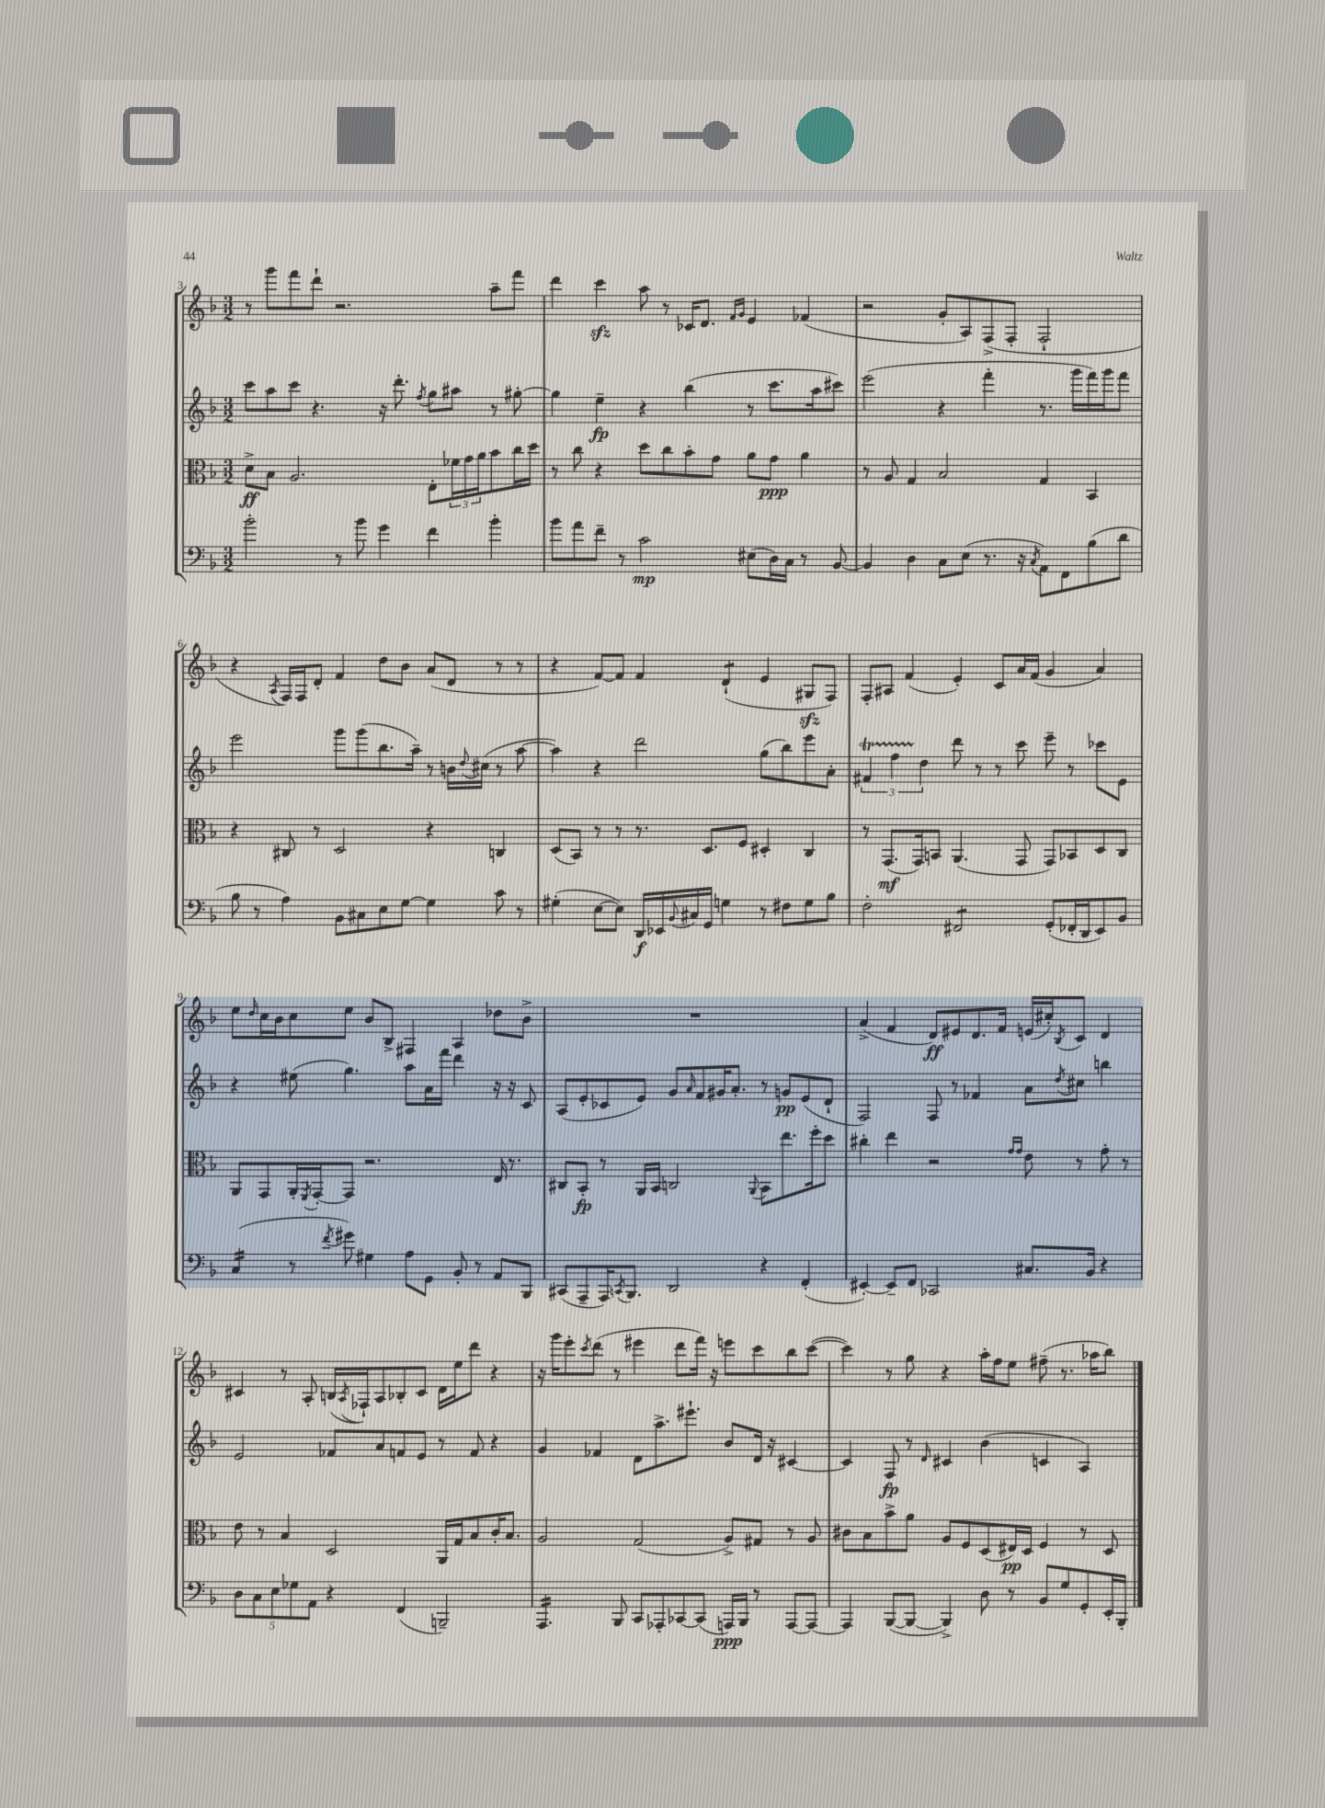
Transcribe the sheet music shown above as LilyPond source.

<<
\new StaffGroup <<
\new Staff = "s0" {
    \clef treble \key f \major \numericTimeSignature \time 3/2
    r8 g'''8 f'''8 d'''8-! r2. a''8-- f'''8 |
    d'''4 c'''4\sfz a''8 r8 ces'16 d'8. \grace { f'16 g'16 } e'4 fes'4( |
    r2 g'8-. a8) f8->( f8-. f2-! |
    r4 \acciaccatura { a8 } f16) f16 d'8-. f'4 d''8 bes'8 a'8( d'8 r8 r8 |
    r4 f'8~) f'8 f'4 d'4:8-!( e'4 gis8\sfz f8) |
    f8-. ais8 f'4( e'4-.) c'8 a'16 f'16( g'4 a'4) |
    e''8 \grace { d''16 } c''16 bes'16 c''8 e''8 bes'8 bes8-> fis4 a4 des''8 bes'8-> |
    R1. |
    a'4->( f'4 d'8\ff) eis'8 d'8. f'16 e'16( cis''16-.) \acciaccatura { bes8 } c'8 d'4 |
    cis'4 r8 a8-. b16( \acciaccatura { a8 } fes16-!) a8 bes8-. cis'8 d'16 e''16 d'''8 r4 |
    r16 g'''16 e'''8-. \acciaccatura { c'''8 } d'''8( r8 eis'''4 d'''8 f'''16) r16 e'''8 c'''8 bes''8 c'''8~( |
    c'''4) r8 g''8 r4 a''16-. f''16 e''8 fis''8--( r8. aes''16 bes''8) \bar "|." |
}
\new Staff = "s1" {
    \clef treble \key f \major \numericTimeSignature \time 3/2
    c'''8 a''8 c'''8 r4. r16 d'''8.-. \acciaccatura { f''8 } g''8 ais''8 r8 gis''8~-. |
    gis''4 e''4--\fp r4 bes''4( r8 c'''8. a''16 cis'''8) |
    e'''2( r4 f'''4-. r8. g'''16 f'''16) g'''16 f'''8 |
    e'''2 g'''8 g'''8( bes''8. a''16--) r8 b'16 \appoggiatura { d''8 } cis''16( r8 a''8~ |
    a''4) r4 d'''2 g''8( bes''8) e'''8 a'8-. |
    \tuplet 3/2 { fis'4\startTrillSpan f''4 d''4\stopTrillSpan } d'''8 r8 r8 c'''8 e'''8-- r8 ces'''8 e'8 |
    r4 eis''8( g''4.) a''8 a'16 f'''16 d'''4 r16 r16 c'8 |
    a8( e'8-. ces'8 e'8) g'8 \grace { a'16 } f'8 gis'16 a'8.-. r8 g'8\pp e'8( d'8-! |
    f2) f8 r8 fes'4 a'8 \acciaccatura { d''8 } cis''8 b''4 |
    e'2 fes'8 a'8 f'8 e'8 r8 f'8 r4 |
    g'4 fes'4 d'8 a''8.-> eis'''8.-! bes'8 d'16 r16 cis'4~ |
    cis'4 f8\fp r8 \grace { d'16 } cis'4 bes'4( c'4 a4) \bar "|." |
}
\new Staff = "s2" {
    \clef alto \key f \major \numericTimeSignature \time 3/2
    d'8->\ff bes8 a2. e8-. \tuplet 3/2 { fes'16 g'16 a'16 } bes'8 c''16 d''16 |
    r8 c''8 r4 d''8 c''8 bes'8-. g'8 a'8 g'8\ppp a'4 |
    r8 a8 g4 bes2 g4 bes,4 |
    r4 cis8 r8 d2 r4 c4 |
    d8( bes,8) r8 r8 r8. d8. f8 dis4-. c4 |
    r8 g,8.\mf( g,16) b,8 a,4.( g,8 g,8) bes,8 d8 c8 |
    a,8 g,8 a,16-. \acciaccatura { f,8 } g,16~-. g,8 r2. e16 r8. |
    cis8 bes,8-.\fp r8 a,16 bes,16 c2 \appoggiatura { a,8 } bes,8 e''8. f''16-. d''8 |
    cis''4-. e''4 r2 \grace { g'16 g'16 } e'8 r8 g'8-. r8 |
    e'8 r8 bes4 d2 a,16 g16 bes8 c'16-. bes8. |
    a2 g2( a8->) gis8 r8 a8 |
    cis'8 bes8 bes'8-> a'8 a8 f8 d8( eis16\pp) d16 f4 r8 d8 \bar "|." |
}
\new Staff = "s3" {
    \clef bass \key f \major \numericTimeSignature \time 3/2
    bes'2-. r8 bes'8 g'4 f'4 bes'4-. |
    bes'8 a'8 f'8-- r8 c'2\mp eis8( d16) c16 r8 bes,8~ |
    bes,4 d4 c8 e8( r8. r16 \acciaccatura { c8 } a,8) f,8 bes8( d'8 |
    bes8 r8 a4) bes,8 cis8 e8 g8~ g4 c'8 r8 |
    gis4-.( e8~ e8) d,16\f ees,16 \appoggiatura { bes,8 } cis16 g,16 g4 r8 fis8 g8 bes8 |
    f2-. fis,2:8 g,8-.( fes,16-. d,16 e,8) bes,8 |
    c4:16( r8 \acciaccatura { f'8 } gis'8) gis4 a8 g,8 bes,8-. r8 a,8 bes,,8 |
    cis,8( a,,8-- a,,16) \acciaccatura { c,8 } bes,,8. d,2 r4 f,4-.( |
    eis,4~-.) eis,8-- f,8 ces,2 cis8. bes,16 r4 |
    \tuplet 5/4 { d8 c8 e8 ges8 a,8 } r4 f,4( b,,2--) |
    a,,4.:16 bes,,8 c,8 aes,,8-. ces,8~ ces,8( a,,16\ppp) bes,,16 r8 a,,8~ a,,8~ |
    a,,4 bes,,8~( bes,,8~ bes,,4->) d8 r8 bes,8 g8 g,8-. e,16-. bes,,16-. \bar "|." |
}
>>
>>
\layout { \context { \Score currentBarNumber = #3 } }
